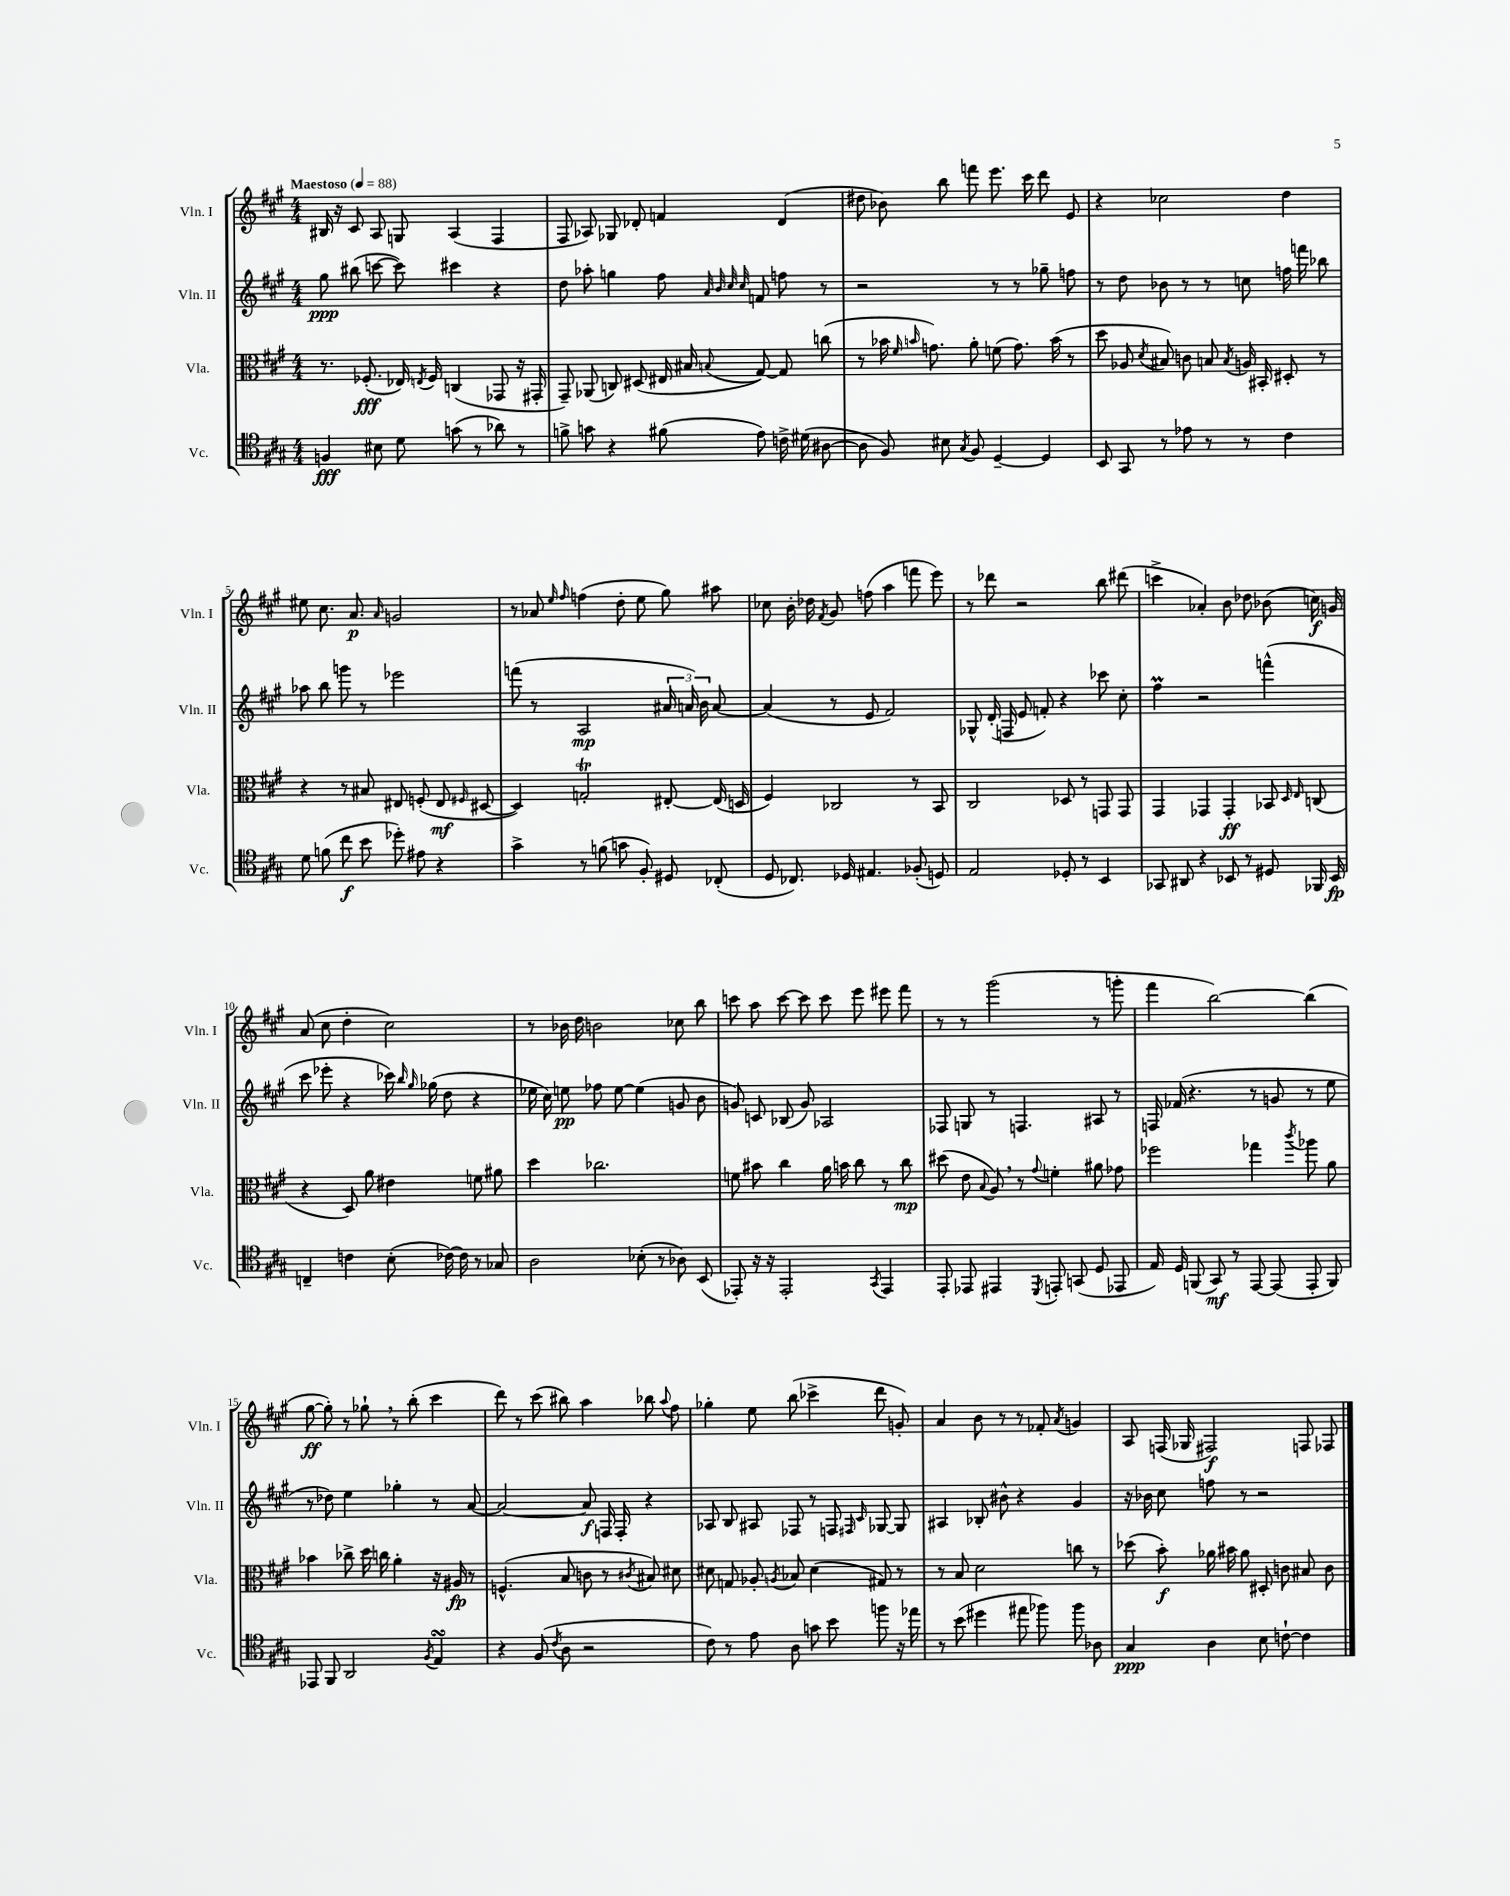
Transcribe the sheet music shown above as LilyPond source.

<<
\new StaffGroup <<
\new Staff = "s0" \with { instrumentName = "Vln. I" shortInstrumentName = "Vln. I" } {
    \clef treble \key a \major \numericTimeSignature \time 4/4 \tempo "Maestoso" 4 = 88
    \autoBeamOff bis16 r16 cis'8 a8 g8 a4( fis4 |
    fis8 aes8) ges8 des'8-. f'4 des'4( |
    dis''8 bes'8) b''8 f'''8 e'''8. cis'''16 d'''8 e'8 |
    r4 ces''2 d''4 |
    eis''8 cis''8. a'8.\p \grace { a'16 } g'2 |
    r8 aes'8 \grace { e''16 fis''16 } f''4( d''8-. e''8 gis''8) ais''8 |
    ces''8 b'16-. des''16 \acciaccatura { fis'8 } gis'8 f''8( a''4 f'''8 e'''8) |
    r8 des'''8 r2 b''8 dis'''8( |
    c'''4-> aes'4-.) b'8 des''8 bes'8( c''16\f) g'16 |
    a'8( cis''8 d''4-. cis''2) |
    r8 bes'16 d''16 b'2 ces''8 b''8 |
    c'''8 a''8 c'''8~ c'''8 c'''8 e'''8 eis'''8 fis'''8 |
    r8 r8 gis'''2( r8 g'''8-. |
    fis'''4 b''2~) b''4( |
    gis''8~\ff gis''8-.) r8 ges''8-! \breathe r8 b''8-.( cis'''4 |
    d'''8) r8 cis'''8( bis''8) a''4 bes''8 \appoggiatura { a''8 } fis''8 |
    ges''4-. e''8 b''8( ces'''4-> d'''8 g'8-.) |
    a'4 b'8 r8 r8 fes'8-. \acciaccatura { a'8 } g'4 |
    a8 f16( ges16 fis2\f) f8 fes8 \bar "|." |
}
\new Staff = "s1" \with { instrumentName = "Vln. II" shortInstrumentName = "Vln. II" } {
    \clef treble \key a \major \numericTimeSignature \time 4/4
    \autoBeamOff gis''8\ppp bis''8( c'''8~ c'''8) cis'''4 r4 |
    d''8 aes''8-. g''4 fis''8 \grace { a'32 b'32 cis''32 cis''32 } f'8 f''8 r8 |
    r2 r8 r8 ges''8-- f''8 |
    r8 d''8 bes'8 r8 r8 c''8 f''16 f'''16 bes''8 |
    aes''8 b''8 g'''8 r8 ees'''2 |
    f'''8( r8 a2\mp \tuplet 3/2 { ais'16 a'16) b'16 } a'8~ |
    a'4( r8 e'8 fis'2) |
    ges8-^ d'16-.( f16 e'8 f'8-.) r4 ces'''8 cis''8-. |
    fis''4\prall r2 f'''4-^( |
    cis'''8 ees'''8-. r4 ces'''16) \grace { b''16 gis''16 } ges''16( d''8 r4 |
    ees''16 cis''16) e''8\pp fes''8 e''8~ e''4( g'8 b'8 |
    g'8) c'8 bes8( g'8) aes2 |
    fes8 g8 r8 f4. ais8 r8 |
    f16 fes'16( r4. r8 g'8 r8 e''8 |
    r8 des''8) e''4 ges''4-. r8 a'8~ |
    a'2~ a'8\f f16 f16-. r4 |
    aes8 b8 ais8 fes8 r8 f8 \grace { fis16 cis'16 } ges8~ ges8 |
    ais4 bes8-. bis'8-^ r4 gis'4 |
    r16 bes'16 cis''8 f''8 r8 r2 \bar "|." |
}
\new Staff = "s2" \with { instrumentName = "Vla." shortInstrumentName = "Vla." } {
    \clef alto \key a \major \numericTimeSignature \time 4/4
    \autoBeamOff r8. fes8.-.\fff( ees16) \acciaccatura { e8 } fes16 c4( ges,8 r16 gis,16-. |
    gis,8--) aes,8( c8) dis8( eis16 bis16 \appoggiatura { b8 } gis8~) gis8 c''8( |
    r8 bes'16 \grace { fis'16 b'16 } g'8.) a'8-. f'8( g'8.) b'16( r8 |
    d''8 aes8 \acciaccatura { d'8 } bis8) c'8 b8 \acciaccatura { b8 } a16 bis,16-. dis8-. r8 |
    r4 r8 bis8 eis8 f8-.( eis8\mf \grace { fis16 } dis8~ |
    dis4) g2-.\trill eis8~-. eis16( d16 |
    fis4) ces2 r8 b,8 |
    cis2 des8 r8 g,8 g,8 |
    gis,4 ges,4 ges,4-.\ff bes,8 \grace { d16 e16 } c8( |
    r4 d8) a'8 eis'4 f'8 ais'8 |
    d''4 ces''2. |
    f'8 bis'8 cis''4 a'16 b'16 cis''8 r8 cis''8\mp |
    dis''8( e'8 \appoggiatura { b8 } a8) \breathe r8 \appoggiatura { gis'8 } f'4-. ais'8 ges'8 |
    fes''2 ges''4 \acciaccatura { cis'''8 } aes''8 a'8 |
    bes'4 ces''8-> d''16 c''16 a'4-. r16 ais16\fp r8 |
    f4.-^( b8 c'8 r8 \acciaccatura { cis'8 } bis8) dis'8 |
    dis'8 g8 aes8-. \acciaccatura { a8 } bes8 dis'4( gis8) r8 |
    r8 b8 d'2 c''8 r8 |
    des''8( b'8-.\f) aes'16 bis'16 aes'8 dis8-. c'8 bis8 c'8 \bar "|." |
}
\new Staff = "s3" \with { instrumentName = "Vc." shortInstrumentName = "Vc." } {
    \clef tenor \key a \major \numericTimeSignature \time 4/4
    \autoBeamOff f4\fff bis8 d'8 g'8( r8 aes'8) r8 |
    f'8-> g'8 r4 fis'8( e'8) c'16-> dis'16( ais8~ |
    ais8 fis8) bis8 \acciaccatura { gis8 } fis8 d4~-- d4 |
    b,8 gis,8 r8 ees'8 r8 r8 cis'4 |
    d'8 f'8( cis''8\f b'8 des''8-.) eis'8 r4 |
    gis'4-> r8 f'8( g'8 fis8-.) dis8 ces8-.( |
    d8 ces8.) des16 eis4. fes8-.( d8) |
    e2 des8-. r8 b,4 |
    ges,8 ais,8 r4 bes,8 r8 dis8 fes,16 bes,16\fp |
    c4-- c'4 b8-.( ces'16~) ces'16 r8 ges8 |
    a2 bes8-.( r8 aes8) b,8( |
    ees,8-.) r16 r16 ees,2-. \acciaccatura { gis,8 } ees,4 |
    e,8-. ees,8 eis,4 \acciaccatura { d,8 } e,8-. g,8( d8 ees,8 |
    e16) d16 f,8( gis,8\mf) r8 e,8~ e,8( e,8-. f,8) |
    ees,8 fis,8 a,2 \acciaccatura { fis8 } e4\turn |
    r4 fis8( \acciaccatura { cis'8 } a8 r2 |
    cis'8) r8 e'8 a8 g'8 b'8 f''8 r16 ees''16 |
    r8 b'8( dis''4 eis''8 fes''8) fes''8 aes8 |
    gis4\ppp a4 b8 c'8~-! c'4 \bar "|." |
}
>>
>>
